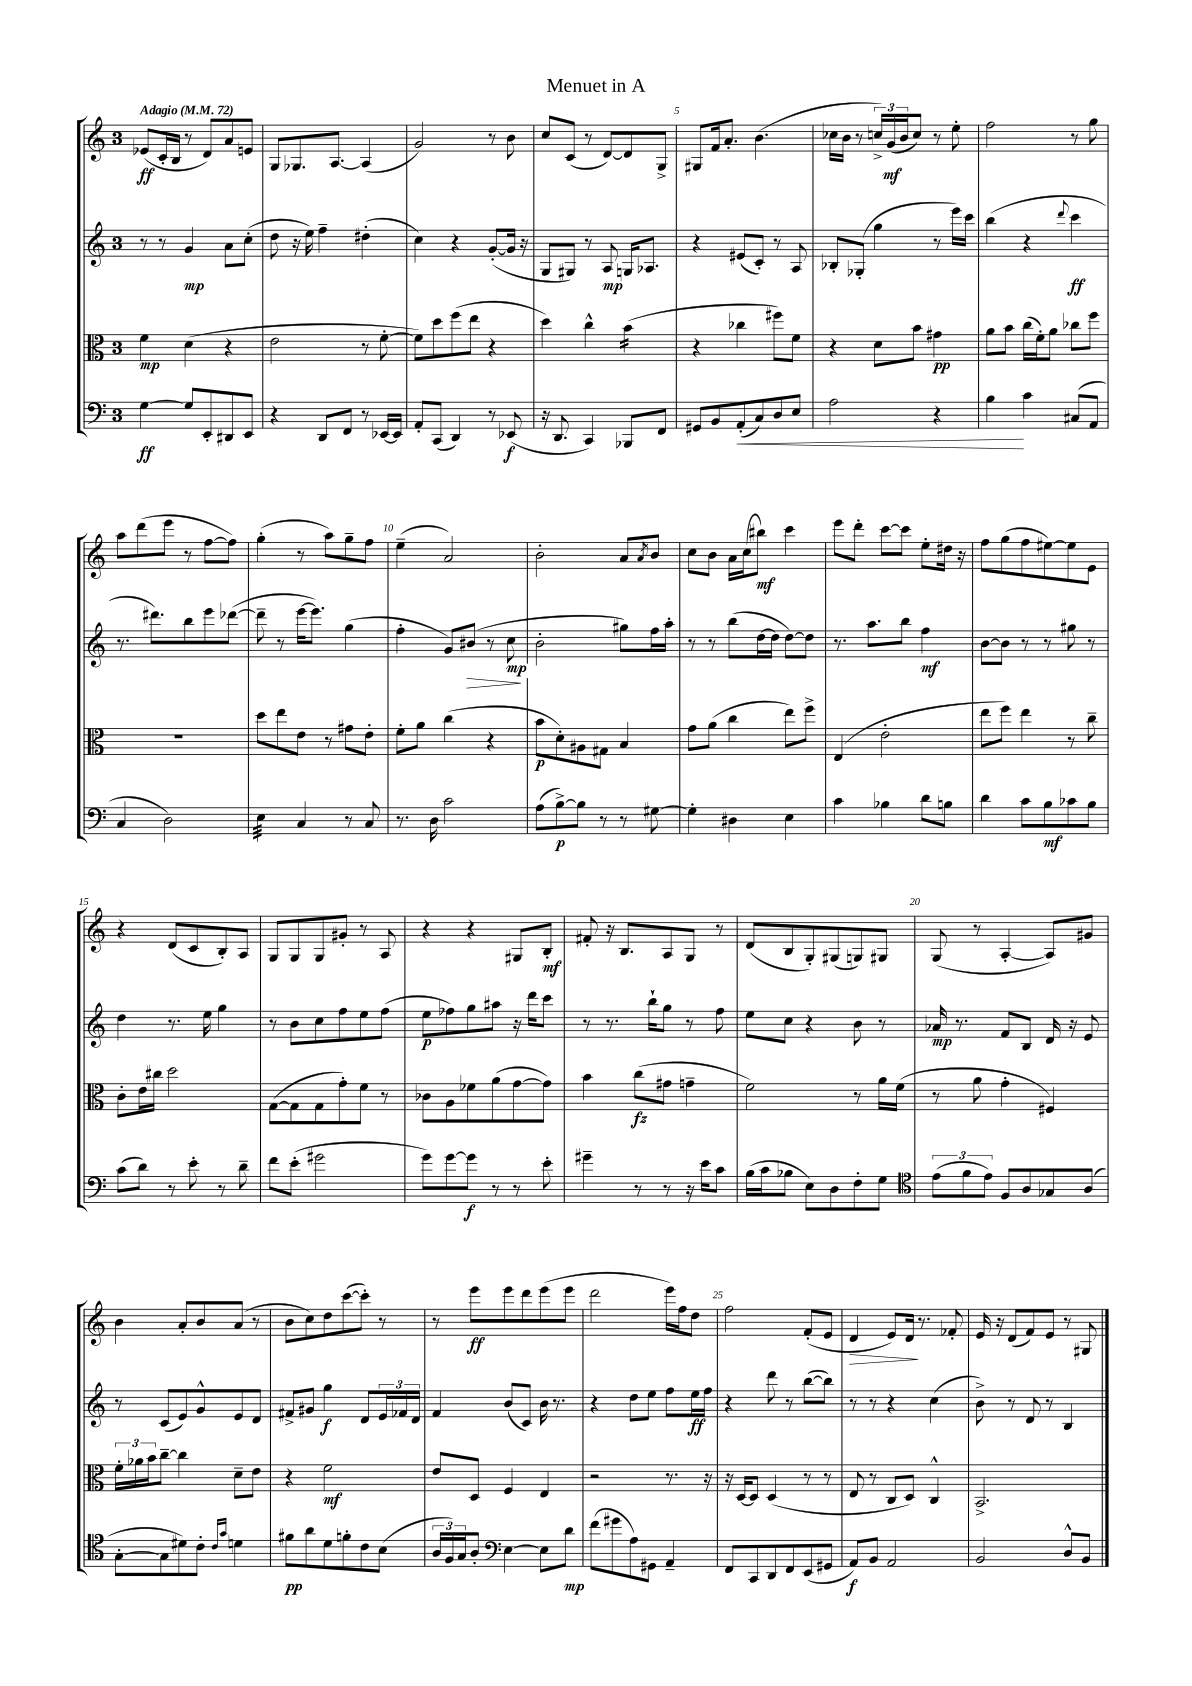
\header { title = "Menuet in A" }
<<
\new StaffGroup <<
\new Staff = "s0" {
    \clef treble \key c \major \once \override Staff.TimeSignature.style = #'single-digit \time 3/4 \tempo "Adagio" 4 = 72
    ees'8\ff( c'16-. b16 r8 d'8) a'8 e'8 |
    g8 ges8. a8.~ a4( |
    g'2) r8 b'8 |
    c''8 c'8( r8 d'8~) d'8 g8-> |
    gis8 f'16 a'8.-. b'4.( |
    ces''16 b'16 r8 \tuplet 3/2 { c''16->) g'16\mf( b'16 } c''8) r8 e''8-. |
    f''2 r8 g''8 |
    a''8 d'''8( e'''8 r8 f''8~ f''8) |
    g''4-.( r8 a''8) g''8-- f''8 |
    e''4--( a'2) |
    b'2-. a'8 \acciaccatura { a'8 } b'8 |
    c''8 b'8 a'16 c''16( bis''8\mf) c'''4 |
    e'''8 d'''8-. c'''8~ c'''8 e''8-. dis''16 r16 |
    f''8 g''8( f''8 eis''8~) eis''8 e'8 |
    r4 d'8( c'8 b8-.) a8 |
    g8 g8 g8 gis'8-. r8 a8 |
    r4 r4 gis8 b8-.\mf |
    fis'8-. r16 b8. a8 g8 r8 |
    d'8( b8 g8-.) gis8( g8) gis8 |
    g8( r8 a4~-. a8) gis'8 |
    b'4 a'8-. b'8 a'8( r8 |
    b'8 c''8) d''8 c'''8~( c'''8-.) r8 |
    r8 e'''8\ff e'''8 d'''8 e'''8( e'''8 |
    d'''2 e'''16) f''16 d''8 |
    f''2 f'8-.( e'8 |
    d'4\> e'8) d'16\! r8. fes'8-. |
    e'16 r16 d'8( f'8) e'8 r8 gis8 \bar "|." |
}
\new Staff = "s1" {
    \clef treble \key c \major \once \override Staff.TimeSignature.style = #'single-digit \time 3/4
    r8 r8 g'4\mp a'8 c''8-.( |
    d''8 r16 e''16) f''4-- dis''4-.( |
    c''4) r4 g'8~-.( g'16 r16 |
    g8 gis8) r8 a8\mp g16 aes8. |
    r4 eis'8( c'8-.) r8 a8 |
    bes8-. ges8-.( g''4 r8 e'''16) c'''16 |
    b''4( r4 \appoggiatura { d'''8 } c'''4\ff |
    r8. dis'''8.) b''8 e'''8 des'''8~( |
    des'''8-- r8 e'''16~ e'''8.) g''4( |
    f''4-. g'8) bis'8\>( r8 c''8\mp\! |
    b'2-. gis''8) f''16 a''16-. |
    r8 r8 b''8( d''16~ d''16 d''8~) d''8 |
    r8. a''8. b''8 f''4\mf |
    b'8~ b'8 r8 r8 gis''8 r8 |
    d''4 r8. e''16 g''4 |
    r8 b'8 c''8 f''8 e''8 f''8( |
    e''8\p fes''8) g''8 ais''8 r16 d'''16 c'''8 |
    r8 r8. b''16-! g''8 r8 f''8 |
    e''8 c''8 r4 b'8 r8 |
    aes'16\mp r8. f'8 b8 d'16 r16 e'8 |
    r8 c'8( e'8) g'8-^ e'8 d'8 |
    fis'8-> gis'8 g''4\f d'8 \tuplet 3/2 { e'16 fes'16 d'16 } |
    f'4 b'8( c'8) b'16 r8. |
    r4 d''8 e''8 f''8 e''16\ff f''16 |
    r4 d'''8 r8 b''8~( b''8) |
    r8 r8 r4 c''4( |
    b'8->) r8 d'8 r8 b4 \bar "|." |
}
\new Staff = "s2" {
    \clef alto \key c \major \once \override Staff.TimeSignature.style = #'single-digit \time 3/4
    f'4\mp d'4( r4 |
    e'2 r8 f'8~-. |
    f'8) d''8 f''8( e''8 r4 |
    d''4) c''4-^ b'4:16( |
    r4 ces''4 fis''8) f'8 |
    r4 d'8 b'8 gis'4\pp |
    a'8 b'8 c''16( f'16-.) a'8 ces''8 f''8 |
    R2. |
    d''8 e''8 e'8 r8 gis'8 e'8-. |
    f'8-. a'8 c''4( r4 |
    b'8\p d'8-.) ais8 gis8 b4 |
    g'8 a'8( c''4 e''8) f''8-> |
    e4( e'2-. |
    e''8 f''8) e''4 r8 c''8-- |
    c'8-. e'16 cis''16 d''2 |
    g8~( g8 g8 g'8-.) f'8 r8 |
    ces'8 a8 fes'8 a'8( g'8~ g'8) |
    b'4 c''8\fz( gis'8 g'4-- |
    f'2) r8 a'16 f'16( |
    r8 a'8 g'4-. fis4) |
    \tuplet 3/2 { f'16-. aes'16 b'16 } c''8~-- c''4 d'8-- e'8 |
    r4 f'2\mf |
    e'8 d8 f4 e4 |
    r2 r8. r16 |
    r16 d16~ d8 d4( r8 r8 |
    e8 r8 c8 d8) c4-^ |
    b,2.-> \bar "|." |
}
\new Staff = "s3" {
    \clef bass \key c \major \once \override Staff.TimeSignature.style = #'single-digit \time 3/4
    g4~\ff g8 e,8-. dis,8 e,8 |
    r4 d,8 f,8 r8 ees,16~ ees,16 |
    a,8-. c,8( d,4) r8 ees,8\f( |
    r16 d,8. c,4) bes,,8 f,8 |
    gis,8 b,8 a,8-.\<( c8) d8 e8 |
    a2 r4 |
    b4\! c'4 cis8( a,8 |
    c4 d2) |
    e4:32 c4 r8 c8 |
    r8. d16 c'2 |
    a8( b8~->\p) b8 r8 r8 gis8~ |
    gis4-. dis4 e4 |
    c'4 bes4 d'8 b8 |
    d'4 c'8 b8\mf ces'8 b8 |
    c'8( d'8) r8 e'8-. r8 d'8-- |
    f'8 e'8-.( gis'2 |
    g'8) g'8~ g'8\f r8 r8 e'8-. |
    gis'4-- r8 r8 r16 e'16 c'8 |
    b16( c'16 bes8 e8) d8 f8-. g8 |
    \clef tenor \tuplet 3/2 { e'8( f'8 e'8) } f8 a8 ges8 a8( |
    g8~-. g8 dis'8) c'8-. \grace { c'16 g'16 } d'4 |
    fis'8\pp a'8 d'8 f'8-. c'8 b8( |
    \tuplet 3/2 { a16 f16) g16 } a8-. \clef bass e4~ e8 d'8\mp |
    f'8( gis'8 a8) gis,8 a,4-- |
    f,8 c,8 d,8 f,8 e,8( gis,8 |
    a,8\f) b,8 a,2 |
    b,2 d8-^ b,8 \bar "|." |
}
>>
>>
\layout { \context { \Score \override BarNumber.break-visibility = ##(#f #t #t) barNumberVisibility = #(every-nth-bar-number-visible 5) } }
